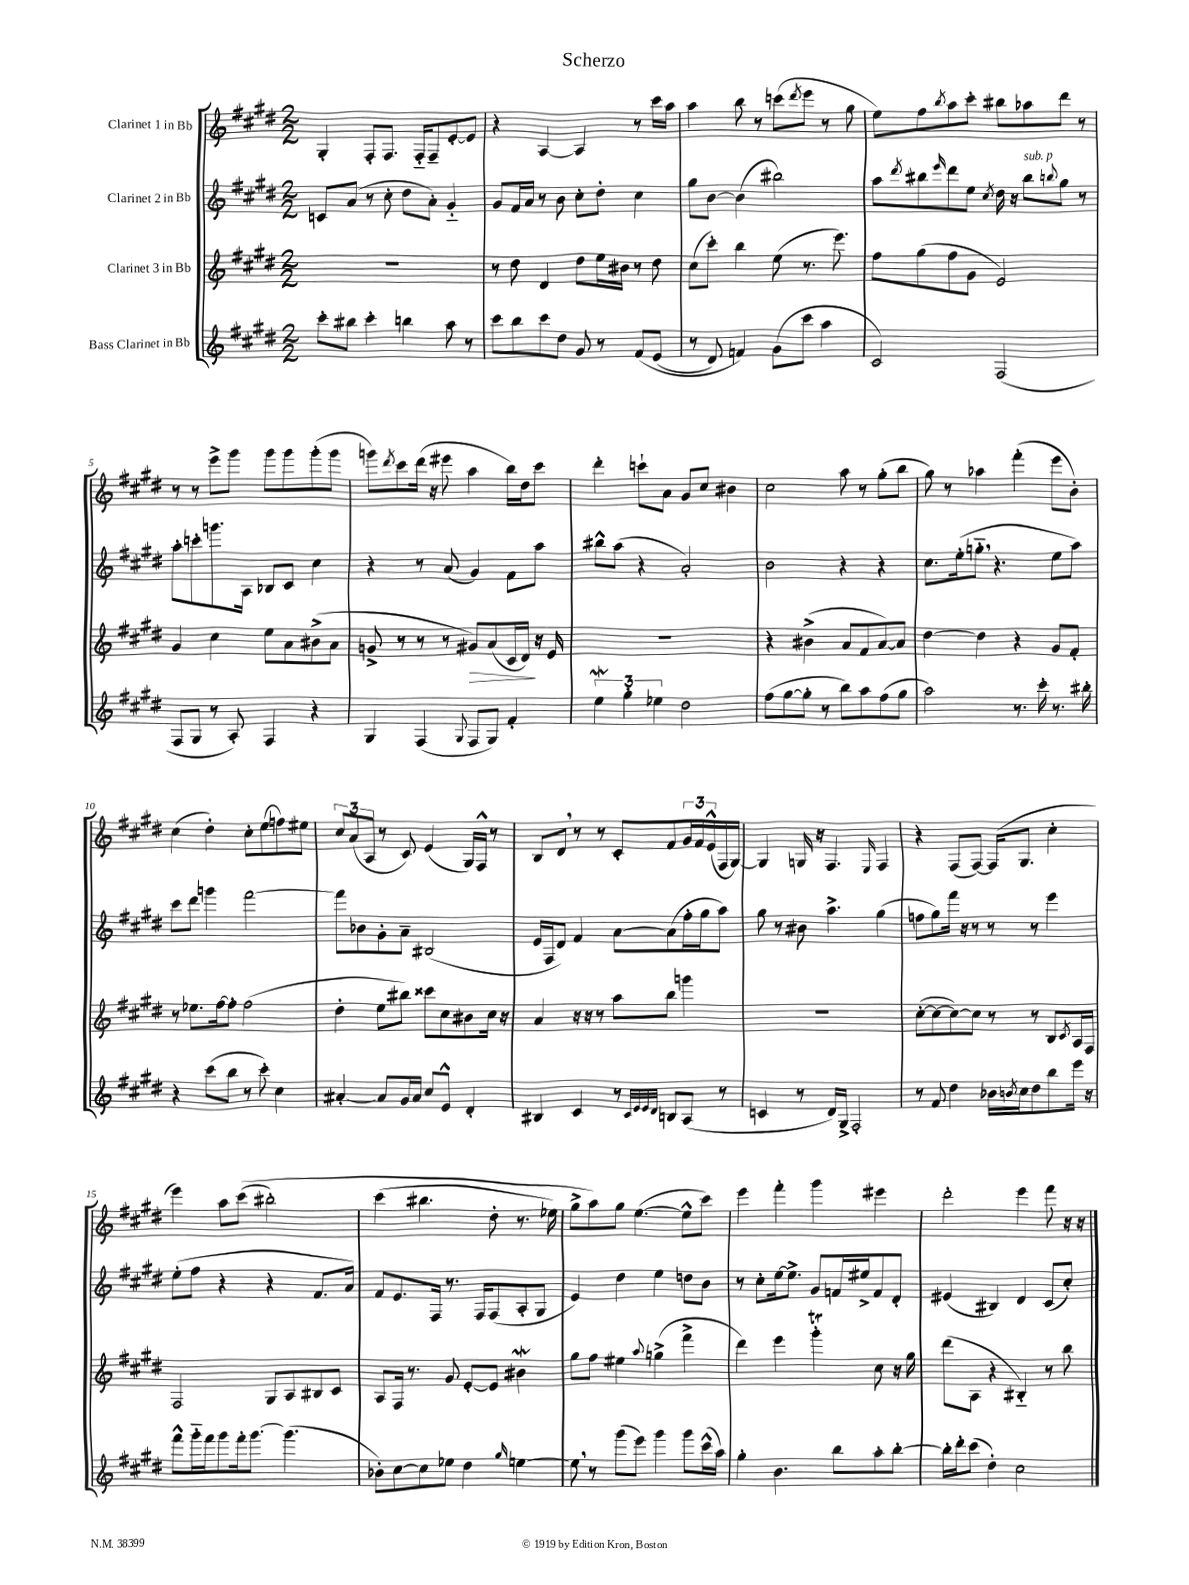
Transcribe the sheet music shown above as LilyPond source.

\header { title = "Scherzo" }
<<
\new StaffGroup <<
\new Staff = "s0" \with { instrumentName = "Clarinet 1 in Bb" } {
    \clef treble \key e \major \numericTimeSignature \time 2/2
    gis4-. fis8-. fis8. fis16-_ fis8-- e'8~-. e'8 |
    r4 a4~ a4 r8 cis'''16 a''16 |
    a''4 b''8 r8 c'''8( \acciaccatura { dis'''8 } e'''8 r8 gis''8 |
    e''8) fis''8 \acciaccatura { b''8 } a''8 cis'''8-. bis''8 aes''8 dis'''8 r8 |
    r8 r8 e'''8-> gis'''8 gis'''8 gis'''8 gis'''8-.( gis'''8 |
    g'''8) \acciaccatura { dis'''8 } cis'''8 dis'''16( r16 eis'''8 a''4 b''16) dis''16 cis'''8 |
    dis'''4-. c'''8-! a'8 gis'8 cis''8 bis'4 |
    cis''2 a''8 r8 gis''8-.( b''8 |
    gis''8) r8 aes''4 fis'''4-.( e'''8 b'8-.) |
    cis''4( dis''4-.) cis''8-. e''8( f''8) eis''8 |
    \tuplet 3/2 { cis''8 a'8( a8 } r8 cis'8) e'4( gis16) fis16-^ r8 |
    b8 dis'8 \breathe r8 r8 cis'8-. fis'8 \tuplet 3/2 { gis'16 fis'16 e'16-^( } fis16 gis16~) |
    gis4 g16 r16 fis4. \grace { e16 } fis4 |
    r4 fis8( fis8~) fis16( gis8. cis''4-. |
    e'''4) a''8 cis'''8(\( bis''2-.) |
    cis'''4( bis''4. dis''8-. r8. ees''16) |
    gis''8-> a''8\) gis''8 e''4.~( e''8-^ cis'''8) |
    e'''4 fis'''4-. gis'''4 eis'''4 |
    dis'''2-. e'''4 fis'''8 r16 r16 \bar "|." |
}
\new Staff = "s1" \with { instrumentName = "Clarinet 2 in Bb" } {
    \clef treble \key e \major \numericTimeSignature \time 2/2
    c'8 a'8( r8 cis''8-. dis''8 a'8-.) gis'4-_ |
    gis'8 fis'16 a'16 r8 b'8 cis''8-. dis''8-. cis''4 |
    gis''8 b'8~ b'4( bis''2) |
    a''8 \acciaccatura { dis'''8 } bis''8 \grace { e'''16 } dis'''8 e''8 \acciaccatura { cis''8 } dis''16 r16 bis''8^\markup { \italic "sub. p" } \appoggiatura { b''8 } gis''8 r8 |
    a''8-. c'''8-. g'''8. a16 bes8 cis'8 cis''4 |
    r4 r8 a'8( gis'4) fis'8 a''8 |
    bis''8-^ a''8( r4 a'2-.) |
    b'2 r4 r4 |
    cis''8. e''16-.( g''8-_ \breathe r4. e''8 a''8) |
    cis'''8 dis'''8 g'''4 fis'''2~ |
    fis'''8 bes'8 gis'8-. a'8-- bis2( |
    e'16 fis16 dis'8) fis'4 a'8~ a'8( fis''16-. gis''16 a''8) |
    gis''8 r8 bis'8 a''4.-> gis''4( |
    f''8 gis''8) fis'''16 r16 r8 r8 r8 e'''4 |
    e''8-.( fis''8 r4 r4 fis'8. a'16) |
    fis'8 e'8. fis16 r8. fis16 fis8( a8-. gis8 |
    e'4) dis''4 e''4 d''8 b'8 |
    r8 cis''8-. e''16~ e''8.-> gis'8 f'16 eis''16-> f'8 dis'8-. |
    eis'4( bis4) dis'4 cis'8( cis''8-.) \bar "|." |
}
\new Staff = "s2" \with { instrumentName = "Clarinet 3 in Bb" } {
    \clef treble \key e \major \numericTimeSignature \time 2/2
    R1 |
    r8 dis''8 dis'4 dis''8 e''16 bis'16 r8 dis''8 |
    cis''8( cis'''8-.) b''4 e''8( r8. e'''8.) |
    fis''8 gis''8( fis''8 gis'8 e'2) |
    gis'4 cis''4 e''8 a'8 bis'8->( a'8 |
    g'8-> r8 r8 r8 gis'8\>) a'8( cis'16 dis'16\!) r16 e'16 |
    R1 |
    r4 bis'4->( a'8 fis'8 a'8~) a'8 |
    dis''4~ dis''4 r4 gis'8 fis'8-. |
    r8 ees''8. fis''16~ fis''8-. fis''2( |
    dis''4-. e''8 bis''8) cisis'''8 cis''8 bis'8 cis''16 r16 |
    a'4 r16 r16 r8 a''8 b''8 g'''4 |
    R1 |
    cis''8~-.( cis''8~ cis''8~) cis''8 r8 r8 b8 \acciaccatura { cis'8 } a16 fis16 |
    fis2 gis8 a8 bis8 cis'8 |
    a8 fis16 r8. gis'8 e'8~-. e'8 bis'4\mordent |
    gis''8 fis''8 eis''4 \appoggiatura { a''8 } g''4->( fis'''4-> |
    dis'''4) e'''4 gis'''4-.\trill cis''8 r16 gis''16 |
    dis'''8( a8 r4 bis4-_) r8 b''8 \bar "|." |
}
\new Staff = "s3" \with { instrumentName = "Bass Clarinet in Bb" } {
    \clef treble \key e \major \numericTimeSignature \time 2/2
    cis'''8-. bis''8 cis'''4-. b''4 a''8 r8 |
    cis'''8 b''8 cis'''8 dis''8 gis'8 r8 fis'8\( e'8( |
    r8 dis'8) f'4\) gis'8( cis'''8 a''4 |
    cis'2) fis2( |
    fis8 gis8 r8 a8-.) fis4 r4 |
    gis4 fis4( \appoggiatura { gis8 } fis8 gis8) fis'4-. |
    \tuplet 3/2 { e''4\mordent gis''4-. ees''4 } dis''2 |
    fis''8( gis''8~ gis''8-. r8 b''8) a''8 fis''8( gis''8 |
    a''2) r8. cis'''16-. r8. bis''16-. |
    r4 cis'''8( b''8 r8 cis'''8-.) cis''4 |
    ais'4~-. ais'8 gis'16 ais'16 cis''8 e'8-^ dis'4-. |
    bis4 cis'4 r8 \grace { cis'32 e'32 e'32 dis'32 } b8 a8( r8 |
    c'4 r8 dis'16) gis16-> fis2-. |
    r8 fis'8 dis''4 bes'16 \acciaccatura { b'8 } cis''16 dis''8 b''8 e'''16 r16 |
    fis'''8-^ gis'''16-_ fis'''16 gis'''8 fis'''16-. gis'''8.~ gis'''4.( |
    bes'8-.) cis''8~ cis''8 ees''8 dis''4 \grace { gis''16 } e''4~ |
    e''8 \breathe r8 gis'''8( e'''8) gis'''4 gis'''8 cis'''16-^( a''16) |
    gis''4-. b'4. b''8 a''8-. b''8~-. |
    b''16-. dis'''16-. cis'''8( dis''4-.) cis''2 \bar "|." |
}
>>
>>
